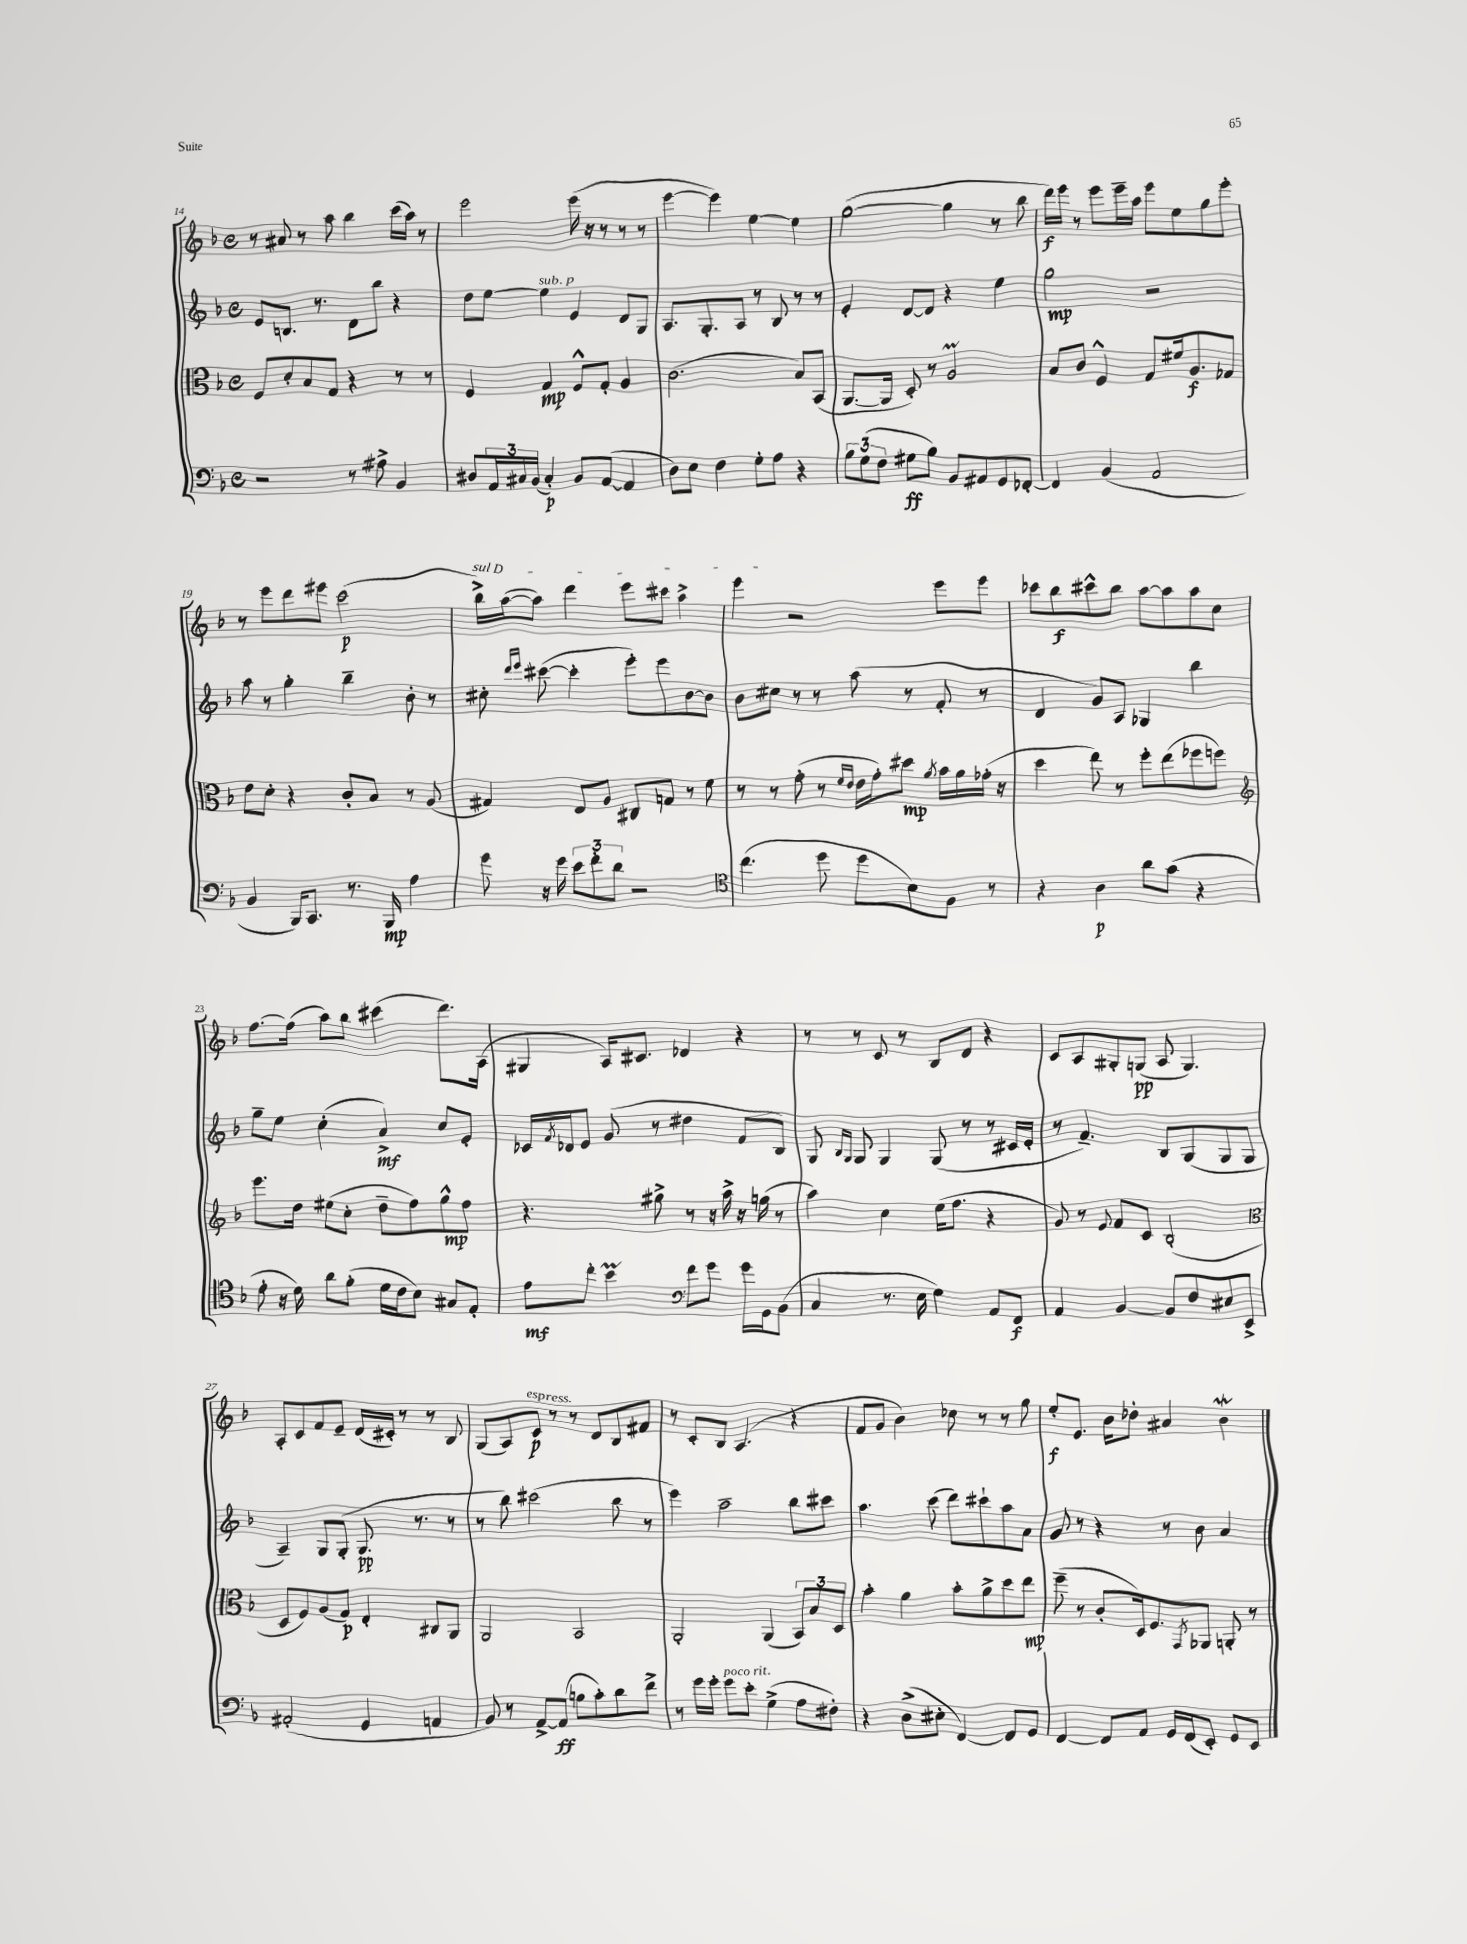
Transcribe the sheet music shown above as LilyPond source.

<<
\new StaffGroup <<
\new Staff = "s0" {
    \clef treble \key f \major \defaultTimeSignature \time 4/4
    r8 ais'8 r8 a''8 bes''4 c'''16( a''16) r8 |
    e'''2 e'''16( r16 r8 r8 r8 |
    e'''4~ e'''4) e''4~ e''4 |
    g''2~( g''4 r8 bes''8 |
    d'''16\f) e'''16 r8 e'''8 e'''16-- a''16 e'''8 e''8 g''8 e'''8-. |
    r8 e'''8 d'''8 eis'''8 c'''2\p( |
    \once \override TextSpanner.bound-details.left.text = \markup { \italic "sul D" } bes''16->\startTextSpan) a''16~( a''8) d'''4 e'''8 cis'''8 a''4-> |
    e'''4\stopTextSpan r2 e'''8 e'''8 |
    ces'''8 bes''8\f cis'''8-^ bes''8 a''8~ a''8 a''8 c''8 |
    f''8.~ f''16( a''8) bes''8 cis'''4( d'''8.) a16( |
    gis4 a16) cis'8. des'4 r4 |
    r8 r8 c'8 r8 bes8 d'8 r4 |
    c'8 a8 gis8-. g8\pp( a8 g4.) |
    a8-. c'8 f'8 e'8-- d'16( cis'16-.) r8 r8 bes8 |
    g8( a8) c'8\p^\markup { \italic "espress." } r8 r8 d'8 bes8 fis'8 |
    r8 c'8-. bes8 a4.( r4 |
    f'8 g'8 bes'4) ces''8 r8 r8 g''8 |
    e''8-.\f e'8. bes'16 des''8-. ais'4 bes'4\mordent \bar "|." |
}
\new Staff = "s1" {
    \clef treble \key f \major \defaultTimeSignature \time 4/4
    e'8 b8. r8. d'8 bes''8 r4 |
    d''8 e''8~ e''4^\markup { \italic "sub. p" } e'4 d'8 g8 |
    a8. g8.-. a8 r8 bes8 r8 r8 |
    e'4-. d'8~ d'8 r4 e''4 |
    g''2\mp r2 |
    a''8 r8 g''4-. bes''4-- bes'8-. r8 |
    cis''8-. \grace { d'''16 e'''16 } cis'''8~( cis'''4-. e'''8-.) e'''8 bes'8~ bes'8 |
    bes'8 cis''8 r8 r8 a''8( r8 f'8-. r8 |
    d'4 g'8) a8 ges4 bes''4 |
    g''8-- e''8 c''4-.( a'4->\mf) c''8 e'8-. |
    ces'16 \acciaccatura { f'8 } des'16 e'8 g'8( r8 dis''4 f'8 bes8) |
    g8 \grace { bes16 g16 } g8 g4 g8( r8 r8 cis'16 e'16-. |
    r8 f'4.--) bes8 g8( g8 g8 |
    a4--) g8 g8-.( g8.\pp r8. r8 |
    r8 bes''8) cis'''2( bes''8 r8 |
    e'''4) a''2-- bes''8 cis'''8 |
    a''4. c'''8( d'''8) cis'''8-! a''8 a'8 |
    g'8 r8 r4 r8 bes'8 a'4 \bar "|." |
}
\new Staff = "s2" {
    \clef alto \key f \major \defaultTimeSignature \time 4/4
    f8 d'8-. bes8 g8 r4 r8 r8 |
    f4 g4\mp f8-^ g8-. a4 |
    c'2.( bes8) bes,8( |
    a,8.~ a,16 d8-.) r8 a2\prall |
    bes8 c'8 f4-^ g8 fis'16 a8.\f ges8 |
    e'8 d'8-. r4 c'8-. bes8 r8 a8( |
    gis4) e8 a8 cis8 g8 r8 f'8 |
    r8 r8 g'8-.( r8 \grace { f'16 e'16 } e'16 g'16-.) dis''8\mp \acciaccatura { a'8 } bes'16 a'16 ges'16-.( r16 |
    d''4 e''8) r8 f''8-. e''8( fes''8 f''8) |
    \clef treble e'''8. d''16 eis''8( c''8-. d''8-- f''8) g''8-^\mp f''8 |
    r4. gis''8-> r8 r16 a''16-> r16 g''16( r8 |
    a''4) c''4 e''16( f''8. r4 |
    g'8) r8 \appoggiatura { e'8 } f'8 c'8 bes2-.( |
    \clef alto d8 f8) a8( g8\p) e4-. cis8 a,8 |
    a,2 bes,2 |
    a,2-. a,4( \tuplet 3/2 { bes,8) bes8 d8 } |
    bes'4-. a'4 bes'8-. a'8-> d''8 e''8\mp |
    f''8--( r8 c'8-. d16) f8. \acciaccatura { g,8 } aes,8 a,8-. r8 \bar "|." |
}
\new Staff = "s3" {
    \clef bass \key f \major \defaultTimeSignature \time 4/4
    r2 r8 ais8-> bes,4 |
    dis8 \tuplet 3/2 { a,16 cis16 bes,16( } cis4-.\p) bes,8 a,8~( a,4 |
    d8) e8 f4 g8-. a8 r4 |
    \tuplet 3/2 { bes8 g8( f8 } gis8\ff bes8) bes,8 ais,8 g,8 fes,8~-. |
    fes,4 bes,4( a,2 |
    bes,4 bes,,16) c,8. r8. bes,,16\mp a4 |
    g'8 r16 g'16 \tuplet 3/2 { e'8 f'8-. d'8 } r2 |
    \clef tenor c''4.( d''8 d''8 bes8) f8 r8 |
    r4 a4\p a'8 g'8( r4 |
    e'8-. r16 d'16) a'8 f'8-.( d'16 c'16 bes8) gis8 e8-. |
    e'8\mf c''8-. bes'4\prall \clef bass f'8 g'8 g'16 g,16 bes,8( |
    c4 r8. e16 g4) a,8 f,8\f |
    a,4 bes,4~ bes,8 f8 eis8 e,8-> |
    ais,2-.( g,4 a,4 |
    bes,8) r8 a,8~-> a,8\ff( b8 c'8-.) d'8 f'8-> |
    r8 g'16 g'16-. g'8^\markup { \italic "poco rit." } e'8-. g4->( a8 fis8-.) |
    r4 d8->( eis8-. f,4~) f,8 g,8 |
    f,4~ f,8 a,8 g,16 f,16( e,8-.) g,8 e,8 \bar "|." |
}
>>
>>
\layout { \context { \Score currentBarNumber = #14 } }
